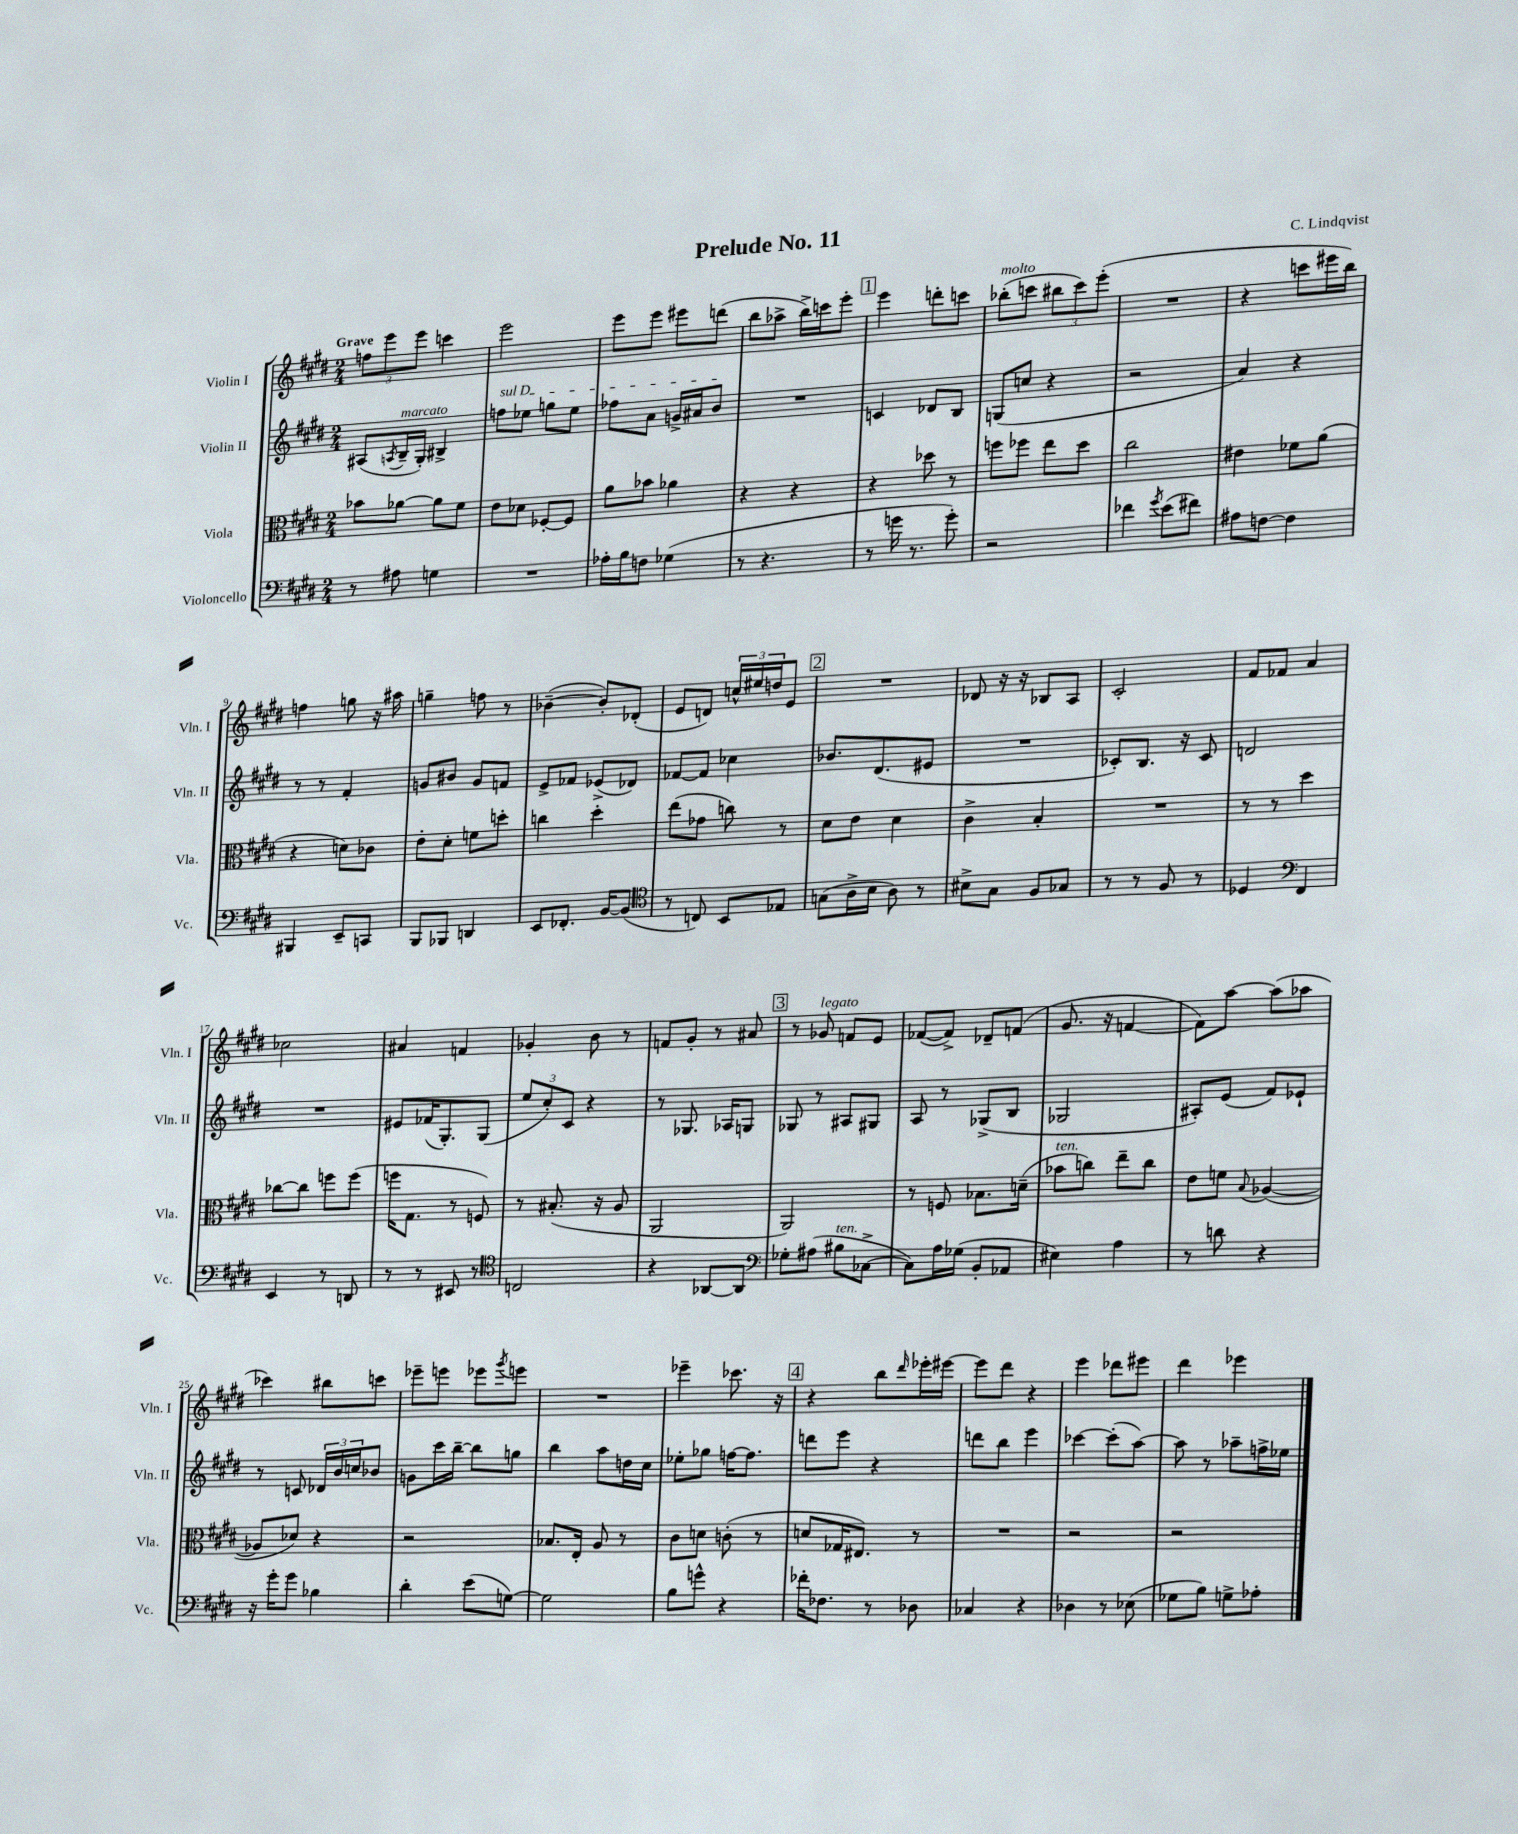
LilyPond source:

\header { title = "Prelude No. 11" composer = "C. Lindqvist" }
<<
\new StaffGroup <<
\new Staff = "s0" \with { instrumentName = "Violin I" shortInstrumentName = "Vln. I" } {
    \clef treble \key e \major \numericTimeSignature \time 2/4 \tempo "Grave"
    \tuplet 3/2 { f''8 e'''8 e'''8 } c'''4 |
    e'''2 |
    e'''8 e'''8 eis'''8 d'''8( |
    b''8 aes''8-> b''16->) c'''16 e'''8-. |
    \mark \markup { \box "1" } e'''4 d'''8-. c'''8 |
    bes''8-.^\markup { \italic "molto" }( c'''8 \tuplet 3/2 { bis''8 c'''8) e'''8-.( } |
    R2 |
    r4 c'''8 eis'''16 b''16) |
    f''4 g''8 r16 ais''16 |
    g''4-- f''8 r8 |
    bes'4~--( bes'8-.) des'8-.( |
    e'8 d'8) \tuplet 3/2 { c''16-^ eis''16 d''16 } e'8 |
    \mark \markup { \box "2" } R2 |
    des'8 r16 r16 bes8 a8 |
    cis'2-. |
    fis'8 fes'8 a'4 |
    ces''2 |
    ais'4 f'4 |
    ges'4-. b'8 r8 |
    f'8 gis'8-. r8 ais'8 |
    \mark \markup { \box "3" } r8 ges'8^\markup { \italic "legato" } f'8 e'8 |
    fes'8~( fes'8->) des'8-- f'8( |
    gis'8. r16 f'4~ |
    f'8) a''8~ a''8( aes''8 |
    ces'''4) bis''8 c'''8 |
    ees'''8-- e'''8 ees'''8 \acciaccatura { gis'''8 } e'''8 |
    R2 |
    ees'''4-- ces'''8. r16 |
    \mark \markup { \box "4" } r4 b''8 \grace { dis'''16 } ees'''16-. eis'''16~ |
    eis'''8 dis'''8 r4 |
    e'''4 des'''8 eis'''8 |
    dis'''4 ees'''4 \bar "|." |
}
\new Staff = "s1" \with { instrumentName = "Violin II" shortInstrumentName = "Vln. II" } {
    \clef treble \key e \major \numericTimeSignature \time 2/4
    ais8( \acciaccatura { a8 } b16--^\markup { \italic "marcato" } gis16-.) bis4-> |
    \once \override TextSpanner.bound-details.left.text = \markup { \italic "sul D" } f''8\startTextSpan ees''8 g''8 ees''8 |
    fes''8 a'8 g'16-> ais'16 b'8\stopTextSpan |
    R2 |
    \mark \markup { \box "1" } c'4 des'8 b8 |
    g8( c''8 r4 |
    r2 |
    a'4) r4 |
    r8 r8 fis'4-. |
    g'8 bis'8 g'8 f'8 |
    e'8-> fes'8 ees'8->( des'8) |
    fes'8~ fes'8 ces''4 |
    \mark \markup { \box "2" } bes'8. dis'8.( eis'8 |
    R2 |
    ces'8-.) b8. r16 ces'8 |
    d'2 |
    R2 |
    eis'8 fes'16( gis8.-.) gis8( |
    \tuplet 3/2 { e''8 cis''8-.) cis'8 } r4 |
    r8 ges8. aes16 g8 |
    \mark \markup { \box "3" } ges8 r8 ais8 gis8 |
    a8 r8 ges8->( b8 |
    ges2 |
    ais8-.) e'8( fis'8) ees'8-! |
    r8 c'8 \tuplet 3/2 { des'16 b'16 c''16 } bes'8 |
    g'8 cis'''16 b''16~-- b''8 g''8 |
    b''4 a''8 d''16 cis''16 |
    ees''8-. ges''8 f''16~ f''8. |
    \mark \markup { \box "4" } d'''8 e'''8 r4 |
    d'''8 b''8 e'''4 |
    ces'''4~ ces'''8-.( a''8~) |
    a''8 r8 aes''8-- f''16-> ees''16 \bar "|." |
}
\new Staff = "s2" \with { instrumentName = "Viola" shortInstrumentName = "Vla." } {
    \clef alto \key e \major \numericTimeSignature \time 2/4
    bes'8 aes'8~ aes'8 fis'8 |
    e'8 des'8 fes8~-. fes8 |
    a'8 bes'8 aes'4 |
    r4 r4 |
    \mark \markup { \box "1" } r4 des''8 r8 |
    f''8 fes''8 e''8 dis''8 |
    cis''2 |
    eis'4 fes'8 a'8( |
    r4 d'8) ces'8 |
    e'8-. dis'8-. f'8 d''8-. |
    c''4 dis''4-. |
    e''8( ges'8 c''8) r8 |
    \mark \markup { \box "2" } dis'8 e'8 dis'4 |
    cis'4-> b4-. |
    R2 |
    r8 r8 dis''4 |
    ces''8~ ces''8 f''8 f''8( |
    f''16 gis8. r8 f8) |
    r8 bis8.-.( r16 a8 |
    a,2 |
    \mark \markup { \box "3" } a,2) |
    r8 f8 bes8. d'16--( |
    bes'8^\markup { \italic "ten." } c''8) e''8-- c''8 |
    e'8 f'8 \appoggiatura { b8 } aes4~( |
    aes8 des'8) r4 |
    r2 |
    bes8. e16-. a8 r8 |
    cis'8 d'8 c'8-.( r8 |
    \mark \markup { \box "4" } d'8 ges16 eis8.) r8 |
    R2 |
    r2 |
    r2 \bar "|." |
}
\new Staff = "s3" \with { instrumentName = "Violoncello" shortInstrumentName = "Vc." } {
    \clef bass \key e \major \numericTimeSignature \time 2/4
    r8 ais8 g4 |
    R2 |
    aes16-. b16 f8 ges4( |
    r8 r4. |
    \mark \markup { \box "1" } r8 g'16 r8. g'8-.) |
    r2 |
    fes'4 \acciaccatura { gis'8 } e'8( fis'8) |
    ais8 f8~ f4 |
    bis,,4 e,8-- c,8 |
    b,,8 bes,,8 d,4 |
    e,8 fes,8.-. b,16~ b,8( |
    \clef tenor r8 c8) b,8 ees8 |
    \mark \markup { \box "2" } g8( a16-> b16 a8) r8 |
    bis8-> gis8 fis8 ges8 |
    r8 r8 fis8 r8 |
    des4 \clef bass fis,4 |
    e,4 r8 d,8 |
    r8 r8 eis,8 r8 |
    \clef tenor c2 |
    r4 aes,8~ aes,8 |
    \mark \markup { \box "3" } \clef bass ges8-. ais8( bis8^\markup { \italic "ten." } ces8~-> |
    ces8) a16 ges16( b,8-. aes,8 |
    eis4) a4 |
    r8 d'8 r4 |
    r16 gis'16-. gis'8 bes4 |
    dis'4-. e'8( g8~) |
    g2 |
    b8 g'8-^ r4 |
    \mark \markup { \box "4" } fes'16-. fes8. r8 des8 |
    ces4 r4 |
    des4 r8 ees8( |
    ges8 b8) g8-> aes8-. \bar "|." |
}
>>
>>
